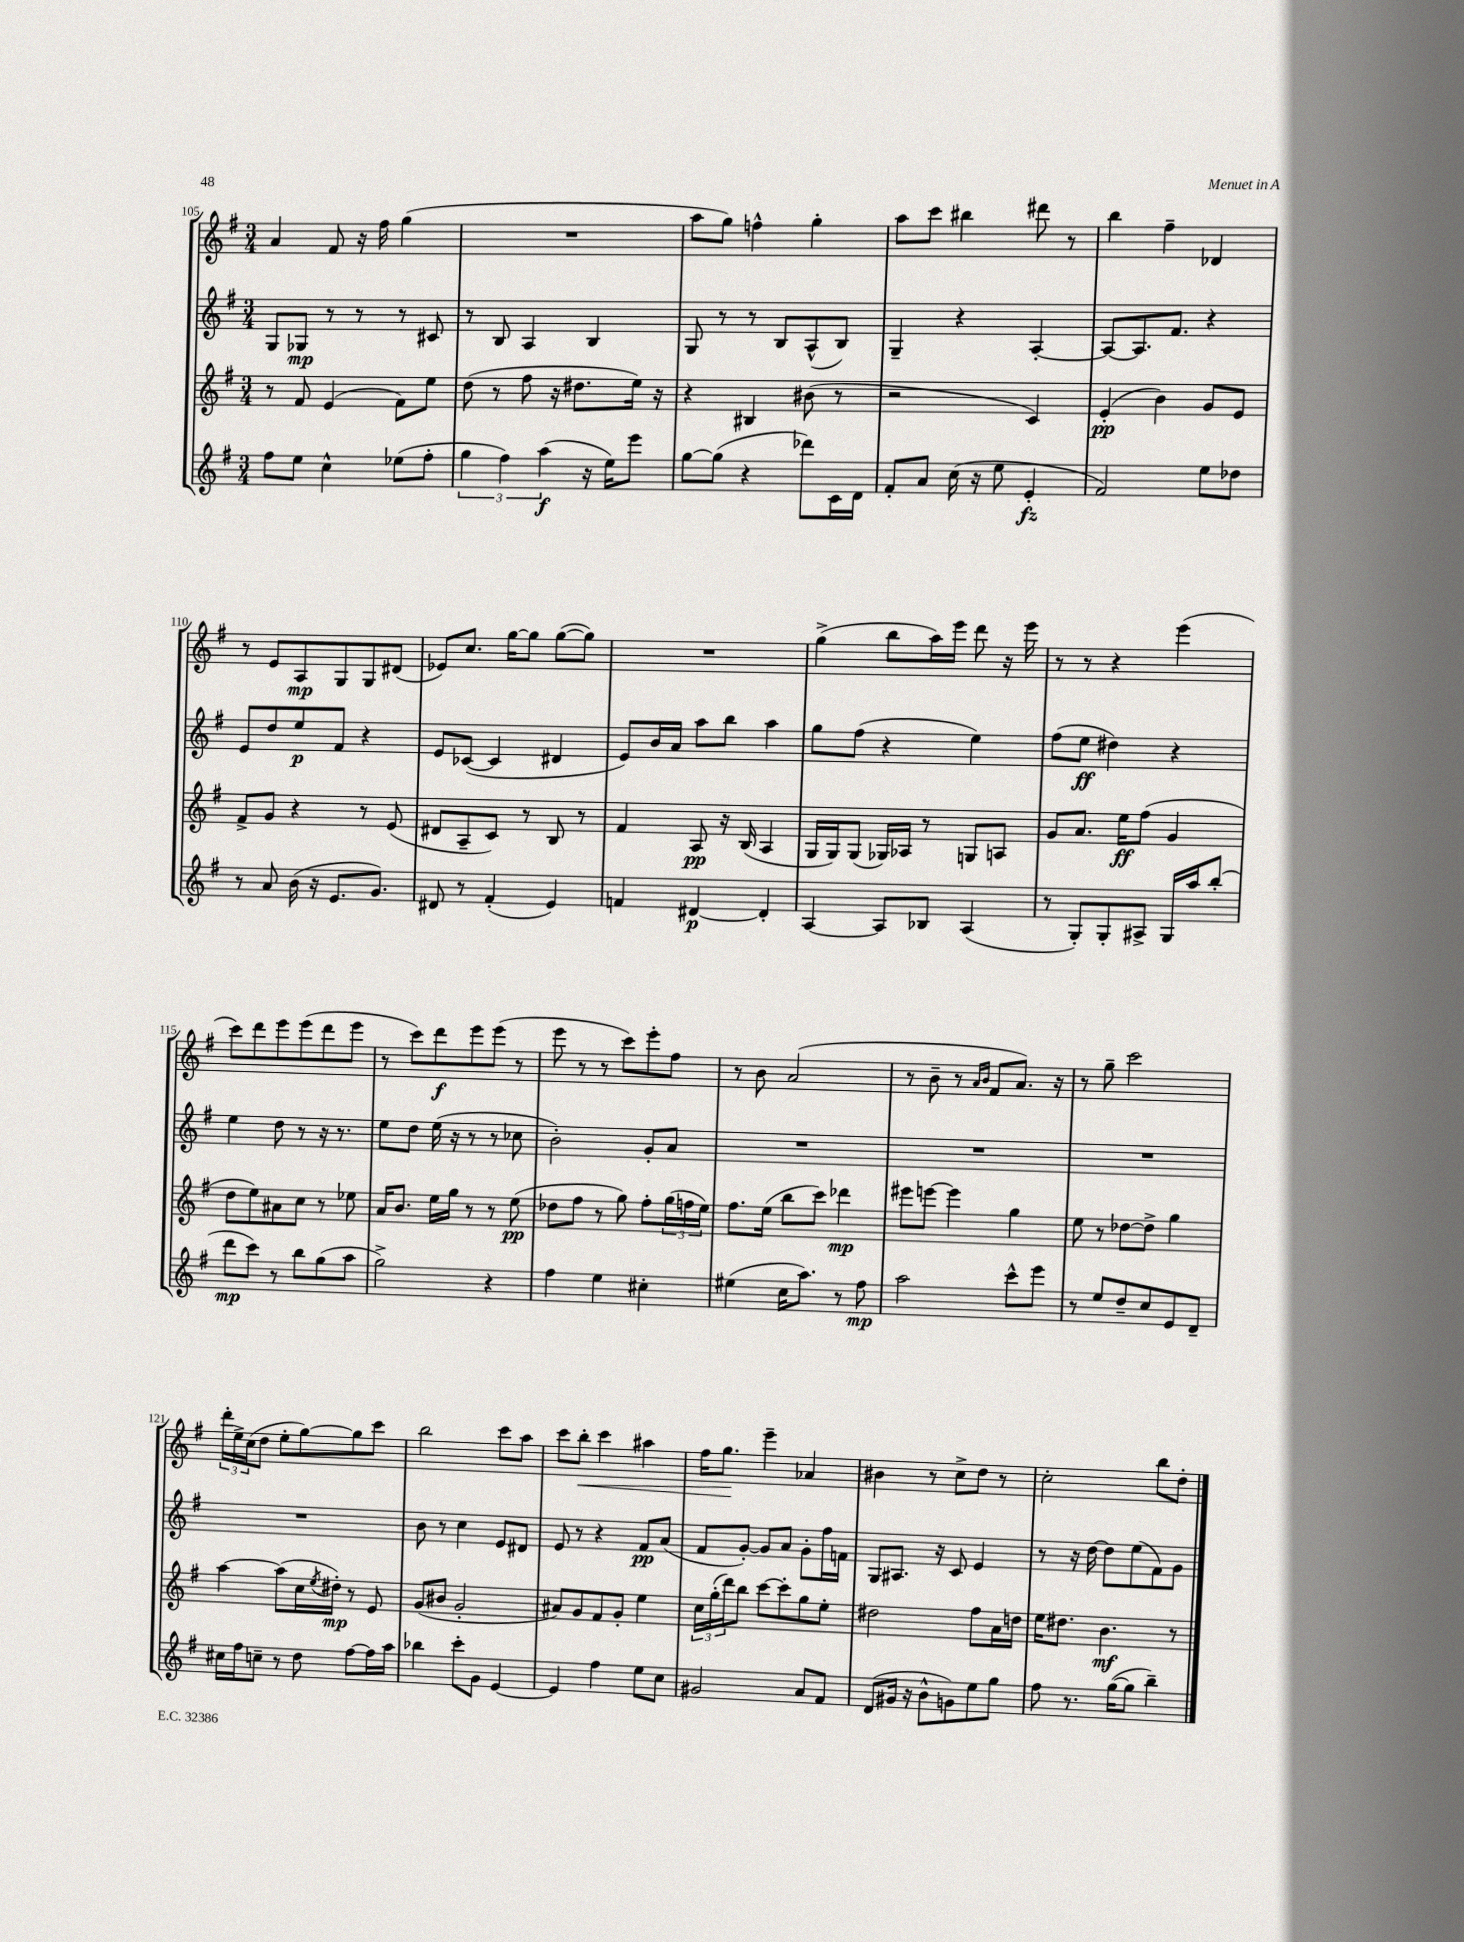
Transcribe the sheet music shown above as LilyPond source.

<<
\new StaffGroup <<
\new Staff = "s0" {
    \clef treble \key g \major \numericTimeSignature \time 3/4
    a'4 fis'8 r16 fis''16 g''4( |
    R2. |
    a''8 g''8) f''4-^ g''4-. |
    a''8 c'''8 bis''4 dis'''8 r8 |
    b''4 fis''4-- des'4 |
    r8 e'8 a8\mp g8 g8 dis'8( |
    ees'8) c''8. g''16~ g''8 g''8~( g''8) |
    R2. |
    g''4->( b''8 a''16) e'''16 d'''8 r16 e'''16 |
    r8 r8 r4 e'''4( |
    c'''8) d'''8 e'''8 e'''8( d'''8 e'''8 |
    r8 c'''8) d'''8\f e'''8 e'''8( r8 |
    e'''8 r8 r8 c'''8) e'''8-. fis''8 |
    r8 b'8 a'2( |
    r8 b'8-- r8 \grace { a'16 b'16 } fis'8 a'8.) r16 |
    r8 g''8-- c'''2 |
    \tuplet 3/2 { d'''16-. e''16-> c''16( } d''8 e''8-. g''8~) g''8 c'''8 |
    b''2 c'''8 a''8 |
    c'''8 b''8-.\< c'''4 ais''4 |
    fis''16 g''8.\! e'''4-- aes'4 |
    bis'4 r8 c''8-> d''8 r8 |
    c''2-. b''8 d''8-. \bar "|." |
}
\new Staff = "s1" {
    \clef treble \key g \major \numericTimeSignature \time 3/4
    g8 ges8\mp r8 r8 r8 cis'8 |
    r8 b8 a4 b4 |
    g8 r8 r8 b8 a8-^( b8) |
    g4-- r4 a4~-. |
    a8~ a8. fis'8. r4 |
    e'8 d''8 e''8\p fis'8 r4 |
    e'8 ces'8~( ces'4 dis'4 |
    e'8) b'16 a'16 a''8 b''8 a''4 |
    g''8 fis''8( r4 e''4) |
    fis''8( e''8\ff dis''4) r4 |
    e''4 d''8 r8 r16 r8. |
    e''8 d''8 e''16( r16 r8 r8 ces''8 |
    b'2-.) g'8-. a'8 |
    R2. |
    R2. |
    R2. |
    R2. |
    b'8 r8 c''4 e'8 dis'8 |
    e'8 r8 r4 fis'8\pp a'8( |
    fis'8 g'8~-.) g'8 a'8 g'8-. fis''16 f'16 |
    g8 ais8. r16 c'8 e'4 |
    r8 r16 d''16~ d''8 e''8( fis'8) g'8 \bar "|." |
}
\new Staff = "s2" {
    \clef treble \key g \major \numericTimeSignature \time 3/4
    r8 fis'8 e'4( fis'8) e''8 |
    d''8( r8 fis''8 r16 dis''8. e''16) r16 |
    r4 bis4 bis'8( r8 |
    r2 c'4) |
    e'4-.\pp( b'4) g'8 e'8 |
    fis'8-> g'8 r4 r8 e'8( |
    dis'8 a8-- c'8) r8 b8 r8 |
    fis'4 a8\pp r16 b16( a4 |
    g16 g16) g8( ges16) aes16 r8 g8 a8 |
    g'8 a'8. e''16\ff fis''8( g'4 |
    d''8 e''8) ais'8 c''8 r8 ees''8 |
    a'16 b'8. e''16 g''16 r8 r8 e''8\pp( |
    des''8 fis''8 r8 g''8) fis''8-. \tuplet 3/2 { g''16( f''16 e''16) } |
    fis''8. e''16( b''8 c'''8) des'''4\mp |
    eis'''8 e'''8~ e'''4 g''4 |
    e''8 r8 des''8~ des''8-> g''4 |
    a''4~ a''8( c''16 \acciaccatura { e''8 } dis''16-.\mp) r8 e'8 |
    g'8( bis'8 g'2-. |
    ais'8) g'8 fis'8 g'8-. e''4 |
    \tuplet 3/2 { c''16 g''16-.( d'''16) } b''8 c'''8~ c'''8-. g''8 e''8-. |
    dis''2 fis''8 a'16 d''16 |
    e''16 dis''8. b'4.\mf r8 \bar "|." |
}
\new Staff = "s3" {
    \clef treble \key g \major \numericTimeSignature \time 3/4
    fis''8 e''8 c''4-^ ees''8( fis''8-. |
    \tuplet 3/2 { g''4 fis''4) a''4\f( } r16 e''16) e'''8 |
    g''8~ g''8( r4 des'''8) c'16 d'16 |
    fis'8-. a'8 c''16( r16 e''8 e'4-.\fz |
    fis'2) e''8 des''8 |
    r8 a'8 b'16( r16 e'8. g'8.) |
    dis'8 r8 fis'4-.( e'4) |
    f'4 dis'4~\p dis'4-. |
    a4~ a8 bes8 a4( |
    r8 g8-.) g8-. ais8-> g16 a''16 b''8-.( |
    d'''8\mp c'''8) r8 b''8 g''8( a''8 |
    g''2->) r4 |
    fis''4 e''4 cis''4-. |
    eis''4( c''16 a''8.) r8 fis''8\mp |
    a''2 c'''8-^ e'''8 |
    r8 e''8 d''8-- c''8 e'8 d'8-- |
    cis''16 fis''16 c''8-- r8 d''8 fis''8~ fis''16 a''16 |
    bes''4 c'''8-. g'8 e'4~ |
    e'4 fis''4 e''8 c''8 |
    gis'2 a'8 fis'8 |
    d'8( gis'16 r16 b'8-^ g'8) e''8 g''8 |
    fis''8 r8. g''16~( g''8 b''4--) \bar "|." |
}
>>
>>
\layout { \context { \Score currentBarNumber = #105 } }
